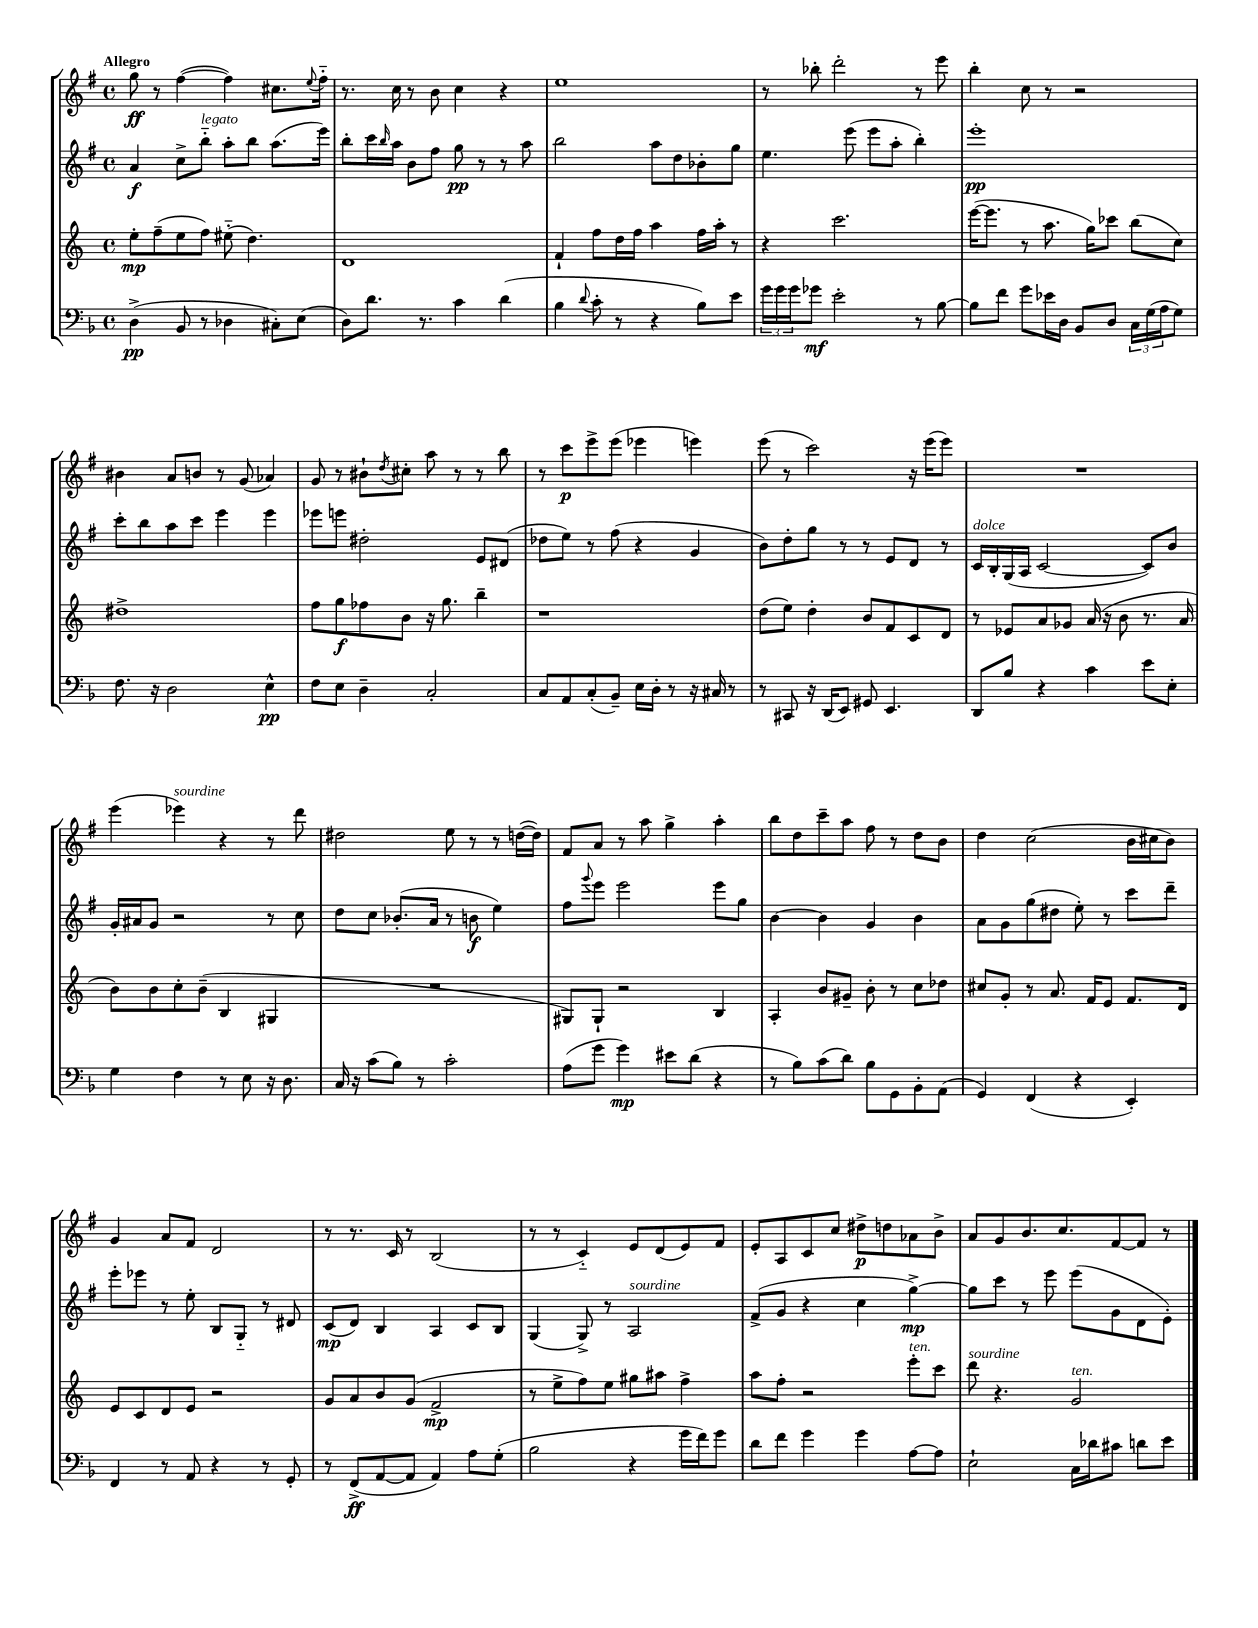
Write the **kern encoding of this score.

**kern	**kern	**kern	**kern
*staff4	*staff3	*staff2	*staff1
*clefF4	*clefG2	*clefG2	*clefG2
*k[b-]	*k[]	*k[f#]	*k[f#]
*M4/4	*M4/4	*M4/4	*M4/4
*met(c)	*met(c)	*met(c)	*met(c)
(4D^	8ee'	4a	8gg
.	(8ff~	.	8r
8BB-	8ee	8cc^	([4ff#
8r	8ff)	8bb'~	.
4D-	(8ee#'~	8aa'	4ff#])
.	4.dd)	8bb	.
8C#')	.	(8.aa	8.cc#
(8E	.	.	.
.	.	.	8qqee
.	.	16eee)	16ff#'~
=	=	=	=
8D)	1d	8bb'	8.r
8.d	.	16ccc	.
.	.	16qqbb	.
.	.	16aa	16cc
.	.	8b	8r
8.r	.	.	.
.	.	8ff#	8b
4c	.	8gg	4cc
.	.	8r	.
(4d	.	8r	4r
.	.	8aa	.
=	=	=	=
4B-	4f`	2bb	1ee
8qqd	.	.	.
8c'	8ff	.	.
8r	16dd	.	.
.	16ff	.	.
4r	4aa	8aa	.
.	.	8dd	.
8B-)	16ff	8b-'	.
.	16aa'	.	.
8e	8r	8gg	.
=	=	=	=
24g	4r	4.ee	8r
24g	.	.	.
24g	.	.	.
8g-	.	.	8bb-'
2e'	2.ccc	.	2ddd'
.	.	(8eee	.
.	.	8eee	.
.	.	8aa'	.
8r	.	4bb')	8r
[8B-	.	.	8eee
=	=	=	=
8B-]	([16eee	1eee'	4bb'
.	8.eee]	.	.
8f	.	.	.
8g	8r	.	8cc
16e-	8.aa	.	8r
16D	.	.	.
8BB-	.	.	2r
.	16gg)	.	.
8D	8ccc-	.	.
24C	(8bb	.	.
(24G	.	.	.
24A	.	.	.
8G)	8cc)	.	.
=	=	=	=
8.F	1dd#^	8ccc'	4b#
.	.	8bb	.
16r	.	.	.
2D	.	8aa	8a
.	.	8ccc	8b
.	.	4eee	8r
.	.	.	(8g
4E^^	.	4eee	4a-)
=	=	=	=
8F	8ff	8eee-	8g
8E	8gg	8eee	8r
4D~	8ff-	2dd#'	8b#`
.	.	.	8qdd
.	8b	.	8cc#'
2C'	16r	.	8aa
.	8.gg	.	.
.	.	.	8r
.	4bb~	8e	8r
.	.	(8d#	8bb
=	=	=	=
8C	1r	8dd-	8r
8AA	.	8ee)	8ccc
(8C'	.	8r	8eee^
8BB-~)	.	(8ff#	(8eee
16E	.	4r	4eee-
16D'	.	.	.
8r	.	.	.
16r	.	4g	4eee)
16C#	.	.	.
8r	.	.	.
=	=	=	=
8r	(8dd	8b)	(8eee
8CC#	8ee)	8dd'	8r
16r	4dd'	8gg	2ccc)
(16DD	.	.	.
8EE)	.	8r	.
8GG#	8b	8r	.
4.EE	8f	8e	.
.	8c	8d	16r
.	.	.	(16eee
.	8d	8r	8eee)
=	=	=	=
8DD	8r	16c	1r
.	.	16B'	.
8B-	8e-	(16G	.
.	.	16A	.
4r	8a	[2c	.
.	8g-	.	.
4c	(16a	.	.
.	16r	.	.
.	8b	.	.
8e	8.r	8c])	.
8E'	.	8b	.
.	16a	.	.
=	=	=	=
4G	8b)	16g'	(4eee
.	.	16a#	.
.	8b	8g	.
4F	8cc'	2r	4eee-)
.	(8b~	.	.
8r	4B	.	4r
8E	.	.	.
16r	4G#	8r	8r
8.D	.	.	.
.	.	8cc	8ddd
=	=	=	=
16C	1r	8dd	2dd#
16r	.	.	.
(8c	.	8cc	.
8B-)	.	(8.b-'	.
8r	.	.	.
.	.	16a	.
2c'	.	8r	8ee
.	.	8b	8r
.	.	4ee)	8r
.	.	.	([16dd
.	.	.	16dd])
=	=	=	=
(8A	8G#)	8ff#	8f#
.	.	8qqggg	.
8g	8G#`	8eee	8a
4g)	2r	2eee	8r
.	.	.	8aa
8e#	.	.	4gg^
(8d	.	.	.
4r	4B	8eee	4aa'
.	.	8gg	.
=	=	=	=
8r	4A'	[4b	8bb
8B-)	.	.	8dd
(8c	8b	4b]	8ccc~
8d)	8g#~	.	8aa
8B-	8b'	4g	8ff#
8GG	8r	.	8r
8BB-'	8cc	4b	8dd
(8AA	8dd-	.	8b
=	=	=	=
4GG)	8cc#	8a	4dd
.	8g'	8g	.
(4FF	8r	(8gg	(2cc
.	8.a	8dd#	.
4r	.	8ee')	.
.	16f	.	.
.	8e	8r	.
4EE')	8.f	8ccc	16b
.	.	.	16cc#
.	.	8ddd~	8b)
.	16d	.	.
=	=	=	=
4FF	8e	8eee'	4g
.	8c	8eee-	.
8r	8d	8r	8a
8AA	8e	8ee'	8f#
4r	2r	8B	2d
.	.	8G'~	.
8r	.	8r	.
8GG'	.	8d#	.
=	=	=	=
8r	8g	(8c	8r
(8FF^	8a	8d)	8.r
[8AA	8b	4B	.
.	.	.	16c
8AA]	(8g	.	8r
4AA)	2f^	4A	(2B
8A	.	8c	.
(8G'	.	8B	.
=	=	=	=
2B-	8r	(4G	8r
.	8ee^	.	8r
.	8ff)	8G^)	4c'~)
.	8ee	8r	.
4r	8gg#	2A	8e
.	8aa#	.	(8d
16g	4ff^	.	8e)
16f)	.	.	.
8g	.	.	8f#
=	=	=	=
8d	8aa	(8f#^	8e'
8f	8ff'	8g	8A
4g	2r	4r	8c
.	.	.	8cc
4g	.	4cc	8dd#^
.	.	.	8dd
[8A	8eee'	[4gg^)	8a-
8A]	8ccc	.	8b^
=	=	=	=
2E`	8ddd	8gg]	8a
.	4.r	8ccc	8g
.	.	8r	8.b
.	.	8eee	.
.	.	.	8.cc
16C	2g	(8eee	.
16d-	.	.	.
8c#	.	8g	[8f#
8d	.	8d	8f#]
8e	.	8e')	8r
==	==	==	==
*-	*-	*-	*-
